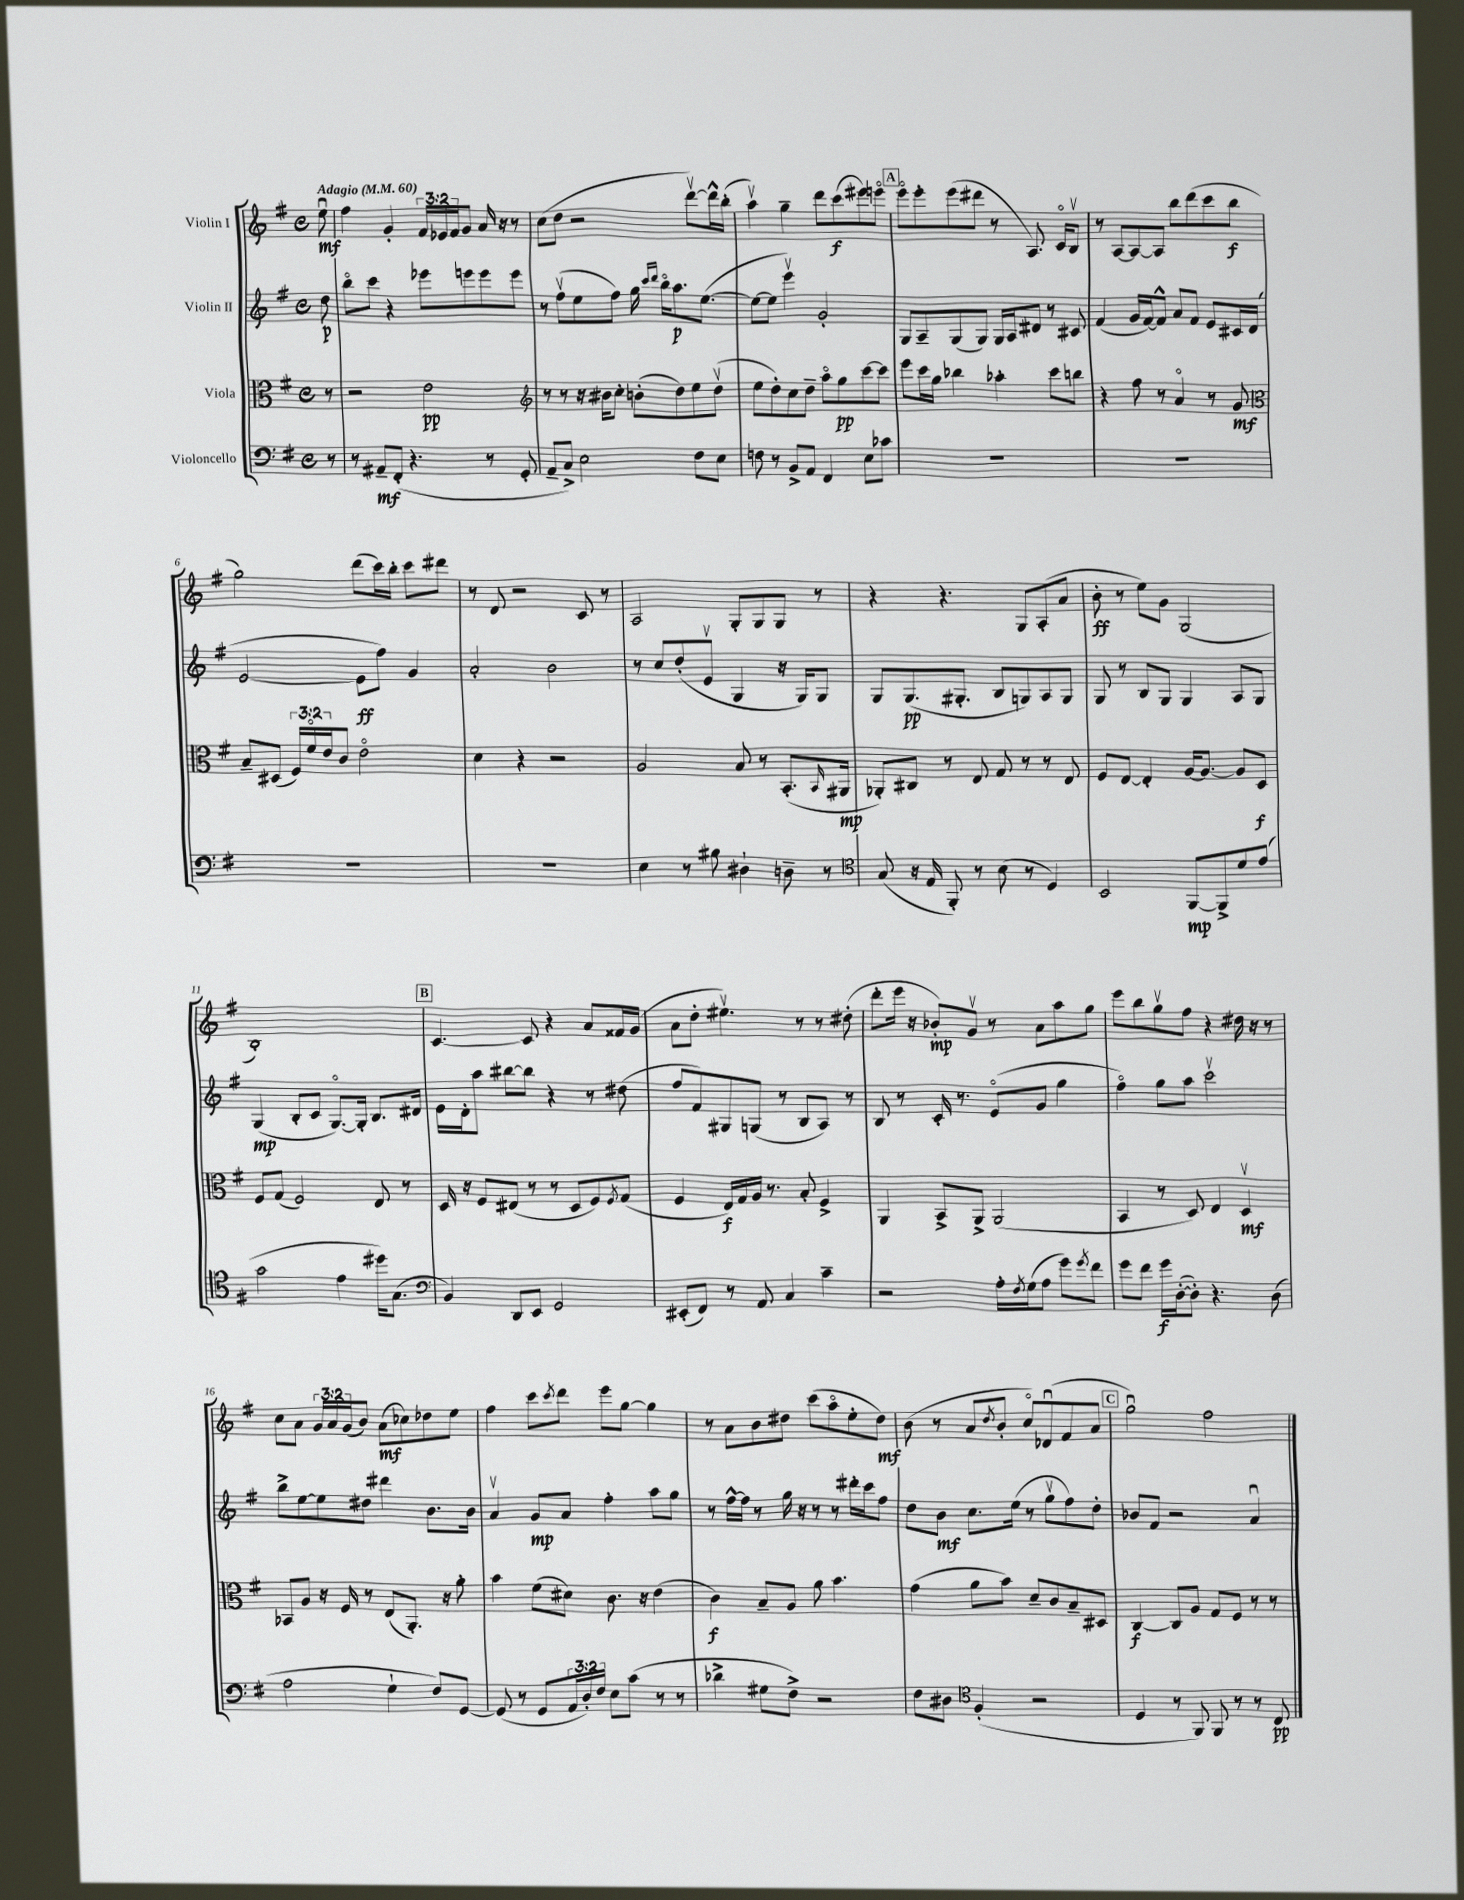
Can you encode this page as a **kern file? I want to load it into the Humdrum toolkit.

**kern	**kern	**kern	**kern
*staff4	*staff3	*staff2	*staff1
*clefF4	*clefC3	*clefG2	*clefG2
*k[f#]	*k[f#]	*k[f#]	*k[f#]
*M4/4	*M4/4	*M4/4	*M4/4
*met(c)	*met(c)	*met(c)	*met(c)
*MM60	*MM60	*MM60	*MM60
8r	8r	8dd	8eeu
=	=	=	=
8r	2r	8bbo	4ff#
8AA#~	.	8ccc	.
(8FF#'	.	4r	4g'
4.r	.	.	.
.	2e	8eee-	24f#
.	.	.	24e-
.	.	.	24f#
.	.	8eee	8g
8r	.	8eee	16a
.	.	.	16r
8GG'	.	8eee	8r
=	=	=	=
*	*clefG2	*	*
8AA~	8r	8r	(8cc
8C^)	8r	(8ff#v	8dd
2E	16r	8ee	2r
.	16b#	.	.
.	8cc'	8ff#)	.
.	(8b'	16gg	.
.	.	16qqccc	.
.	.	16qqddd	.
.	.	16bbo	.
.	8dd)	8.aa	.
8F#	8ee	.	[8dddv)
.	.	([8.ee	.
8E	(8ddv	.	16ddd^^]
.	.	.	(16bb'
=	=	=	=
8F	8ee	8ee_	4aav)
8r	8dd')	8ee]	.
8BB^	8cc	4eeev)	4gg~
8AA	8dd~	.	.
4FF#	8aao	2g'	8ddd
.	8gg	.	(8ccc
8E	[8ccc	.	8eee#)
8c-	8ccc]	.	8eeeo
=	=	=	=
1r	8eee	8G	8eeeo
.	16ccc	8A~	8eee'
.	16gg	.	.
.	4bb-	(8G	(8eee
.	.	8G)	8ddd#
.	4aa-'	16G	8r
.	.	16A	.
.	.	8d#	8.A)
.	8ccc	8r	.
.	.	.	16co
.	8bb	8c#	8Bv
=	=	=	=
1r	4r	(4f#	8r
.	.	.	[8A
.	8ff#	16g	8A_
.	.	[16f#)	.
.	8r	8f#^^]	8A]
.	4ao	8a	8bb
.	.	8f#	(8ddd
.	8r	8e	8ccc
.	8g	16c#	8bb
.	.	(16d	.
=	=	=	=
*	*clefC3	*	*
1r	8B~	[2e	2gg)
.	(8D#	.	.
.	24F#)	.	.
.	24f#o	.	.
.	24e	.	.
.	8c	.	.
.	2eo	8e]	(8ddd
.	.	8ff#)	16ccc)
.	.	.	16bb'
.	.	4g	8ccc
.	.	.	8ddd#
=	=	=	=
1r	4d	2a'	8r
.	.	.	8d
.	4r	.	2r
.	2r	2b	.
.	.	.	8c
.	.	.	8r
=	=	=	=
4E	2A	8r	2A
.	.	8cc	.
8r	.	(8dd'	.
8B#	.	8ev	.
4D#`	8B	4G	8G'
.	8r	.	8G
8D~	(8.BB'	16r	8G
.	.	16G)	.
8r	.	8G	8r
.	16qqBB	.	.
.	16AA#	.	.
=	=	=	=
*clefC4	*	*	*
(8G	8AA-')	8G	4r
16r	8C#	(8.G	.
16E	.	.	.
8FF#')	8r	.	4.r
.	.	8.G#'	.
8r	8E	.	.
(8B	8G	8B	.
8r	8r	8G)	8G
4D)	8r	8A	(8A'
.	8E	8G	8a
=	=	=	=
2BB	8F#	8G	8b'
.	[8E	8r	8r
.	4E']	8B	8ee)
.	.	8G	8g
[8FF#	[16A	4G	(2G
.	8.A_	.	.
8FF#^]	.	.	.
8d	8A]	8A	.
(8e	8D	8G	.
=	=	=	=
2g	8F#	(4G	1B')
.	(8G	.	.
.	2F#)	8B'	.
.	.	8c	.
4e	.	[8.Go)	.
.	.	16G']	.
16dd#)	8E	8.B	.
(8.G	.	.	.
.	8r	.	.
.	.	16d#	.
=	=	=	=
*clefF4	*	*	*
4BB)	16D	16e	[4.c
.	16r	16d'	.
.	8F#	8aa	.
8DD	(8E#	[8bb#	.
8EE	8r	8bb#]	8c]
2GG	8r	4r	4r
.	8D	.	.
.	8F#)	8r	8a
.	8qF#	.	.
.	(8G	(8dd#	16f##
.	.	.	(16g
=	=	=	=
(8EE#'	4F#	8ff#	8a
8FF#)	.	8f#)	8dd'
8r	16E)	8G#	4.ee#v)
.	16G	.	.
8AA	16A	(8G	.
.	8.r	.	.
4C	.	8r	.
.	8B'	8B	8r
4c~	4F#^	8A)	8r
.	.	8r	(8dd#'
=	=	=	=
2r	4AA	8B	8ddd'
.	.	8r	16eee
.	.	.	16r
.	8BB^	16c'	8b-')
.	.	8.r	.
.	8AA^	.	8gv
16A'	(2AA	(8eo	8r
8qF#	.	.	.
(16G	.	.	.
8A	.	8g	8a
8g)	.	4gg	8aa
8qg	.	.	.
8f#	.	.	8gg
=	=	=	=
8g	4BB	4ff#o)	8eee
8f#	.	.	8bb
16g	8r	8gg	8ggv
([16D'	.	.	.
8D'])	8D)	8aa	8ff#
4.r	4E	2cccv	4r
.	4Dv	.	16dd#
.	.	.	16r
(8D	.	.	8r
=	=	=	=
2A	8BB-	8bb^	8cc
.	8A	[8ee	8a
.	16r	8ee]	24g
.	.	.	24a
.	16F#	.	.
.	.	.	(24g
.	8r	8dd#	8b)
4G`	(8E	4ddd#	(8a
.	8.AA')	.	8cc-)
8F#)	.	8.b	8dd-
.	16r	.	.
[8GG	8a'	.	8ee
.	.	16b	.
=	=	=	=
(8GG]	4b	4av	4ff#
8r	.	.	.
8GG	(8f#	8g	8ccc
.	.	.	8qccc
24AA	8d#)	8a	8ddd
24D')	.	.	.
24F#	.	.	.
8E	8.c	4ff#'	8eee
(8c	.	.	[8gg
.	16r	.	.
8r	(4e	8aa	4gg]
8r	.	8gg	.
=	=	=	=
4d-^	4c)	8r	8r
.	.	[16ff#^^	8a
.	.	16ff#]	.
8G#	8B~	8r	8b
8F#^)	8A	16gg	8dd#
.	.	16r	.
2r	8a	8r	(8ccc
.	4.b	8r	8aao
.	.	16ddd#'	8ee'
.	.	16ccc	.
.	.	8ff#	8dd#)
=	=	=	=
8F#	(4g	8dd	(8b
8D#	.	8b	8r
*clefC4	*	*	*
(4F#'	8a	8.cc	8a
.	.	.	8qdd
.	8b)	.	8b'
.	.	(16ee	.
2r	8d~	8r	8cco)
.	8c	8ggv	(8d-u
.	8B~	8ff#)	8f#
.	8D#	8dd'	8a
=	=	=	=
4D	[4C	8b-	2ggu)
.	.	8f#	.
8r	8C]	2r	.
8FF#)	8A	.	.
8FF#	8G	.	2ff#
8r	8F#	.	.
8r	8r	4au	.
8C	8r	.	.
==	==	==	==
*-	*-	*-	*-
